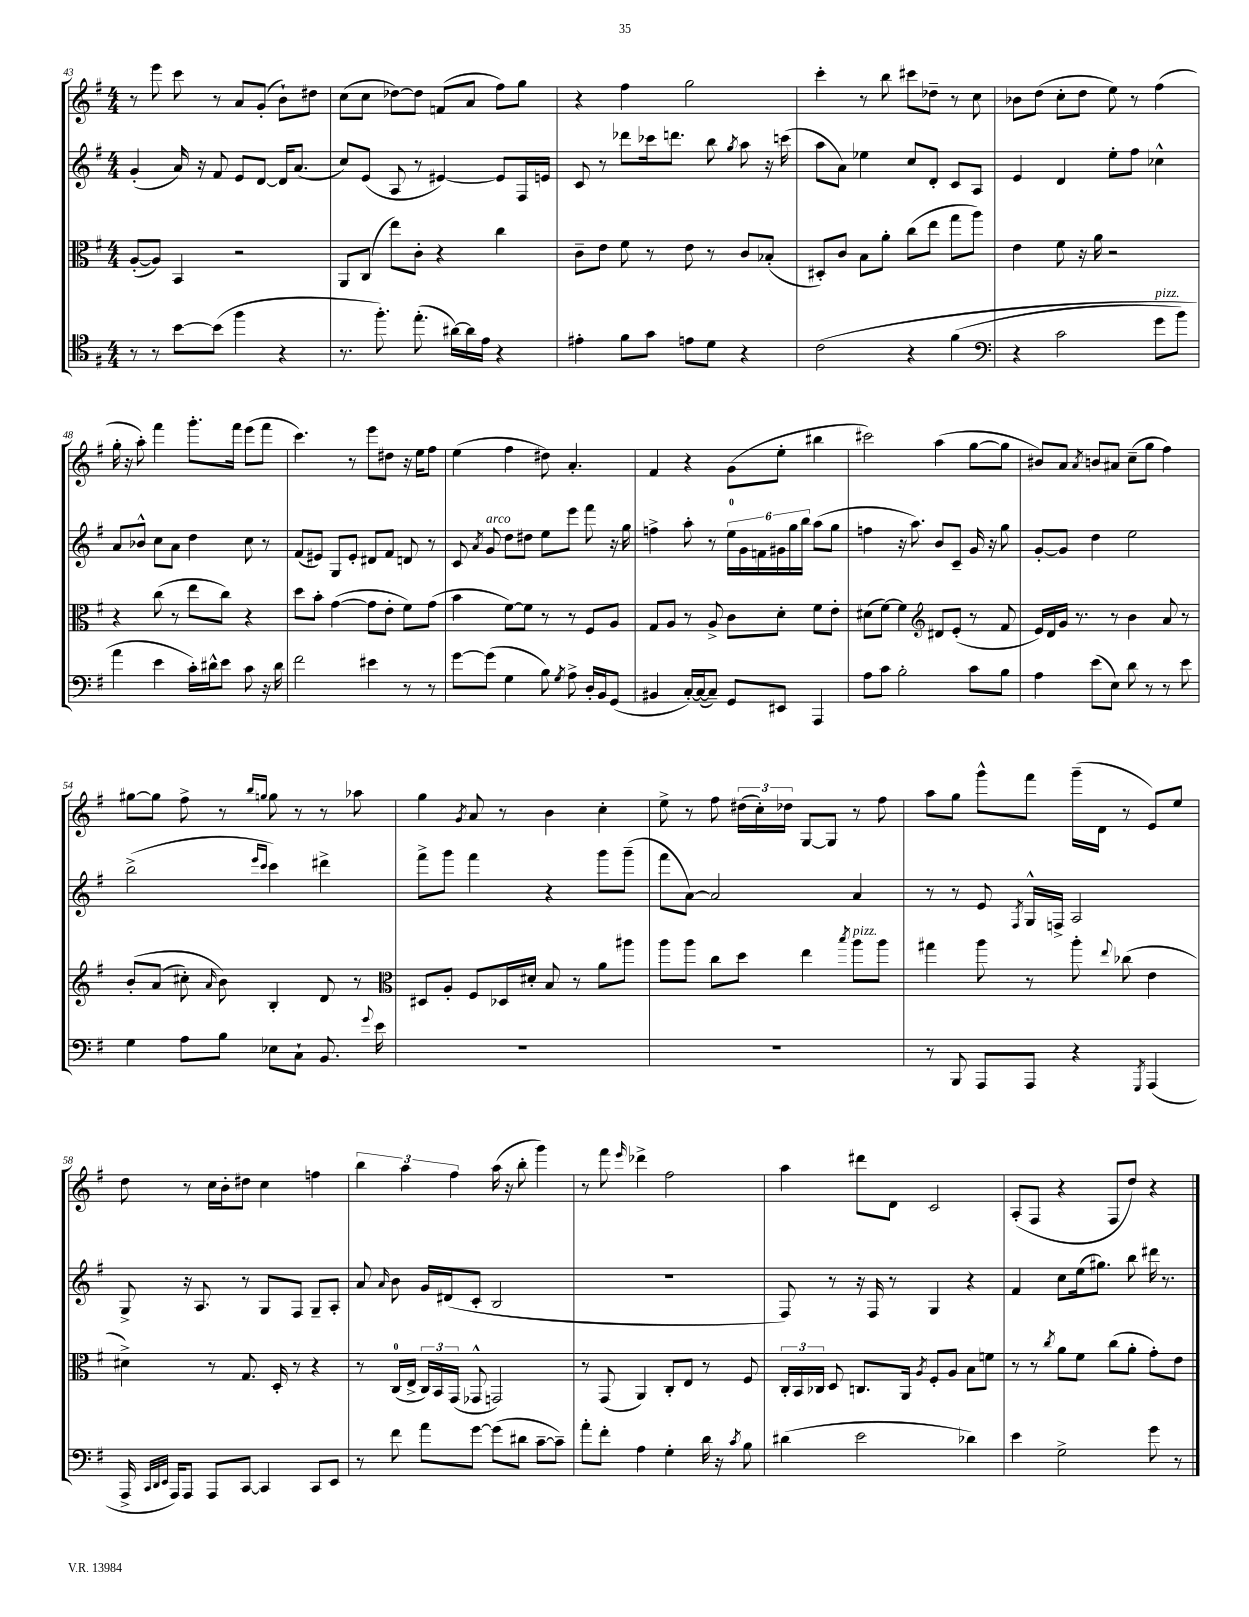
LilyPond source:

<<
\new StaffGroup <<
\new Staff = "s0" {
    \clef treble \key g \major \numericTimeSignature \time 4/4
    \autoBeamOff r8 e'''8 c'''8 r8 a'8[ g'8]-.( b'8[-!) dis''8] |
    c''8[( c''8] des''8[~) des''8] f'8[( a'8] fis''8[) g''8] |
    r4 fis''4 g''2 |
    c'''4-. r8 b''8 cis'''8[ des''8]-- r8 c''8 |
    bes'8[ d''8]( c''8[-. d''8] e''8) r8 fis''4( |
    g''16-. r16 a''8-.) fis'''4 g'''8.[-. fis'''16] e'''8[( fis'''8] |
    c'''4.) r8 e'''8[ dis''8] r16 e''16[ fis''8] |
    e''4( fis''4 dis''8) a'4.-. |
    fis'4 r4 g'8[( e''8]-. bis''4 |
    cis'''2) a''4( g''8[~ g''8] |
    bis'8[) a'8] \acciaccatura { a'8 } b'8[ ais'8] c''8[--( g''8] fis''4) |
    gis''8[~ gis''8] fis''8-> r8 \grace { b''16[ g''16] } g''8 r8 r8 aes''8 |
    g''4 \acciaccatura { g'8 } a'8 r8 b'4 c''4-. |
    e''8-> r8 fis''8 \tuplet 3/2 { dis''16[( c''16-.) des''16] } g8[~ g8] r8 fis''8 |
    a''8[ g''8] g'''8[-^ fis'''8] g'''16[--( d'16] r8 e'8[) e''8] |
    d''8 r8 c''16[ b'16-. dis''8] c''4 f''4 |
    \tuplet 3/2 { b''4 a''4 fis''4 } a''16( r16 b''8-. g'''4) |
    r8 fis'''8 \grace { e'''16 } des'''4-> fis''2 |
    a''4 dis'''8[ d'8] c'2 |
    a8[-.( fis8] r4 fis8[ d''8]) r4 \bar "|." |
}
\new Staff = "s1" {
    \clef treble \key g \major \numericTimeSignature \time 4/4
    \autoBeamOff g'4-.( a'16) r16 fis'8 e'8[ d'8]~ d'16[ a'8.]( |
    c''8[) e'8]( a8 r8 eis'4~) eis'8[ fis16 e'16] |
    c'8 r8 des'''8[ ces'''16 d'''8.] b''8 \acciaccatura { g''8 } a''8 r16 c'''16( |
    a''8[ a'8]) ees''4 c''8[ d'8]-. c'8[ a8] |
    e'4 d'4 e''8[-. fis''8] ces''4-^ |
    a'8[ bes'8]-^ c''8[ a'8] d''4 c''8 r8 |
    fis'8[( eis'8]) g8[ eis'8]-. dis'8[ fis'8] d'8 r8 |
    c'8 \acciaccatura { a'8 } g'8^\markup { \italic "arco" } d''8[ dis''8] e''8[ e'''8] fis'''8 r16 g''16 |
    f''4-> a''8-. r8 \tuplet 6/4 { e''16[-0 g'16 f'16 gis'16 g''16 b''16] } a''8[( g''8] |
    f''4 r16 a''8.) b'8[ c'8]-- g'16 r16 g''8 |
    g'8[~-. g'8] d''4 e''2 |
    b''2->( \grace { e'''16[ c'''16] } c'''4) dis'''4-> |
    fis'''8[-> g'''8] fis'''4 r4 g'''8[ g'''8]--( |
    fis'''8[ a'8]~) a'2 a'4 |
    r8 r8 e'8 \acciaccatura { fis8 } g16[-^ f16]-> a2 |
    g8-> r16 a8. r8 g8[ fis8] g8[-- a8]-. |
    a'8 \grace { a'16 } b'8 g'16[ dis'16( c'8]-. b2 |
    R1 |
    fis8) r8 r16 fis16 r8 g4 r4 |
    fis'4 c''8[ e''16( gis''8.]) b''8 dis'''16 r8. \bar "|." |
}
\new Staff = "s2" {
    \clef alto \key g \major \numericTimeSignature \time 4/4
    \autoBeamOff a8[~-.( a8]) b,4 r2 |
    a,8[ c8]( e''8[) c'8]-. r4 c''4 |
    c'8[-- e'8] fis'8 r8 e'8 r8 c'8[ bes8]-.( |
    dis8[-.) c'8] b8[ a'8]-. c''8[( e''8] g''8[ a''8]) |
    e'4 fis'8 r16 a'16 r2 |
    r4 c''8( r8 e''8[ c''8]) r4 |
    d''8[ b'8]-. g'4~( g'8[ e'8]-. fis'8[) g'8]( |
    b'4 fis'8[~) fis'8] r8 r8 fis8[ a8] |
    g8[ a8] r8 a8-> c'8[ d'8]-. fis'8[ e'8]-. |
    dis'8[( fis'8]~) fis'4 \clef treble dis'8[ e'8]-.( r8 fis'8 |
    e'16[) d'16 g'16] r8. r8 b'4 a'8 r8 |
    b'8[-.\( a'8]( cis''8-.) \grace { a'16 } b'8\) b4-. d'8 r8 |
    \clef alto dis8[ a8]-. fis8[ des16 dis'16]-. b8 r8 a'8[ ais''8] |
    a''8[ a''8] c''8[ d''8] e''4 \acciaccatura { b''8 } a''8[^\markup { \italic "pizz." } a''8] |
    gis''4 a''8 r8 a''8-. \appoggiatura { e''8 } ces''8( e'4 |
    dis'4->) r8 g8. d16-. r8 r4 |
    r8 c16[-0( e16]-> \tuplet 3/2 { c16[) b,16 g,16]( } ges,8-^ g,2) |
    r8 g,8( a,4) c8[-. e8] r8 fis8 |
    \tuplet 3/2 { c16[-. b,16 ces16] } d8 c8.[ a,16] \acciaccatura { a8 } fis8[-. a8] b8[ f'8] |
    r8 r8 \acciaccatura { c''8 } a'8[ fis'8] c''8[( a'8]-. g'8[-.) e'8] \bar "|." |
}
\new Staff = "s3" {
    \clef tenor \key g \major \numericTimeSignature \time 4/4
    \autoBeamOff r8 r8 b'8[~ b'8]( fis''4 r4 |
    r8. fis''8.-.) e''8.-.( ais'16[~) ais'16 e'16] r4 |
    eis'4-. fis'8[ g'8] e'8[ d'8] r4 |
    c'2\( r4 fis'4( |
    \clef bass r4 c'2 g'8[^\markup { \italic "pizz." } b'8]) |
    a'4 e'4 c'16[-.\) dis'16-^ e'8] c'8 r16 dis'16 |
    fis'2 eis'4 r8 r8 |
    g'8[~ g'8]( g4 b8) \acciaccatura { g8 } a8-> d16[-. b,16 g,8]( |
    bis,4 c16[~-.) c16~( c8]--) g,8[ eis,8] a,,4 |
    a8[ c'8] b2-. c'8[ b8] |
    a4 e'8[( e8]) d'8 r8 r8 e'8 |
    g4 a8[ b8] ees8[ c8]-! b,8. \appoggiatura { g'8 } e'16 |
    R1 |
    R1 |
    r8 b,,8 a,,8[ a,,8] r4 \acciaccatura { g,,8 } a,,4( |
    a,,16-> \grace { c,32[ d,32 e,32] } a,,16[) a,,8] a,,8[ c,8]~ c,4 c,8[ e,8] |
    r8 fis'8 a'8[ g'8]~ g'8[( dis'8] c'8[~-- c'8]--) |
    a'8[-. fis'8]-. a4 g4-. d'16 r16 \acciaccatura { c'8 } b8 |
    dis'4( e'2 des'4) |
    e'4 g2-> g'8 r8 \bar "|." |
}
>>
>>
\layout { \context { \Score currentBarNumber = #43 } }
